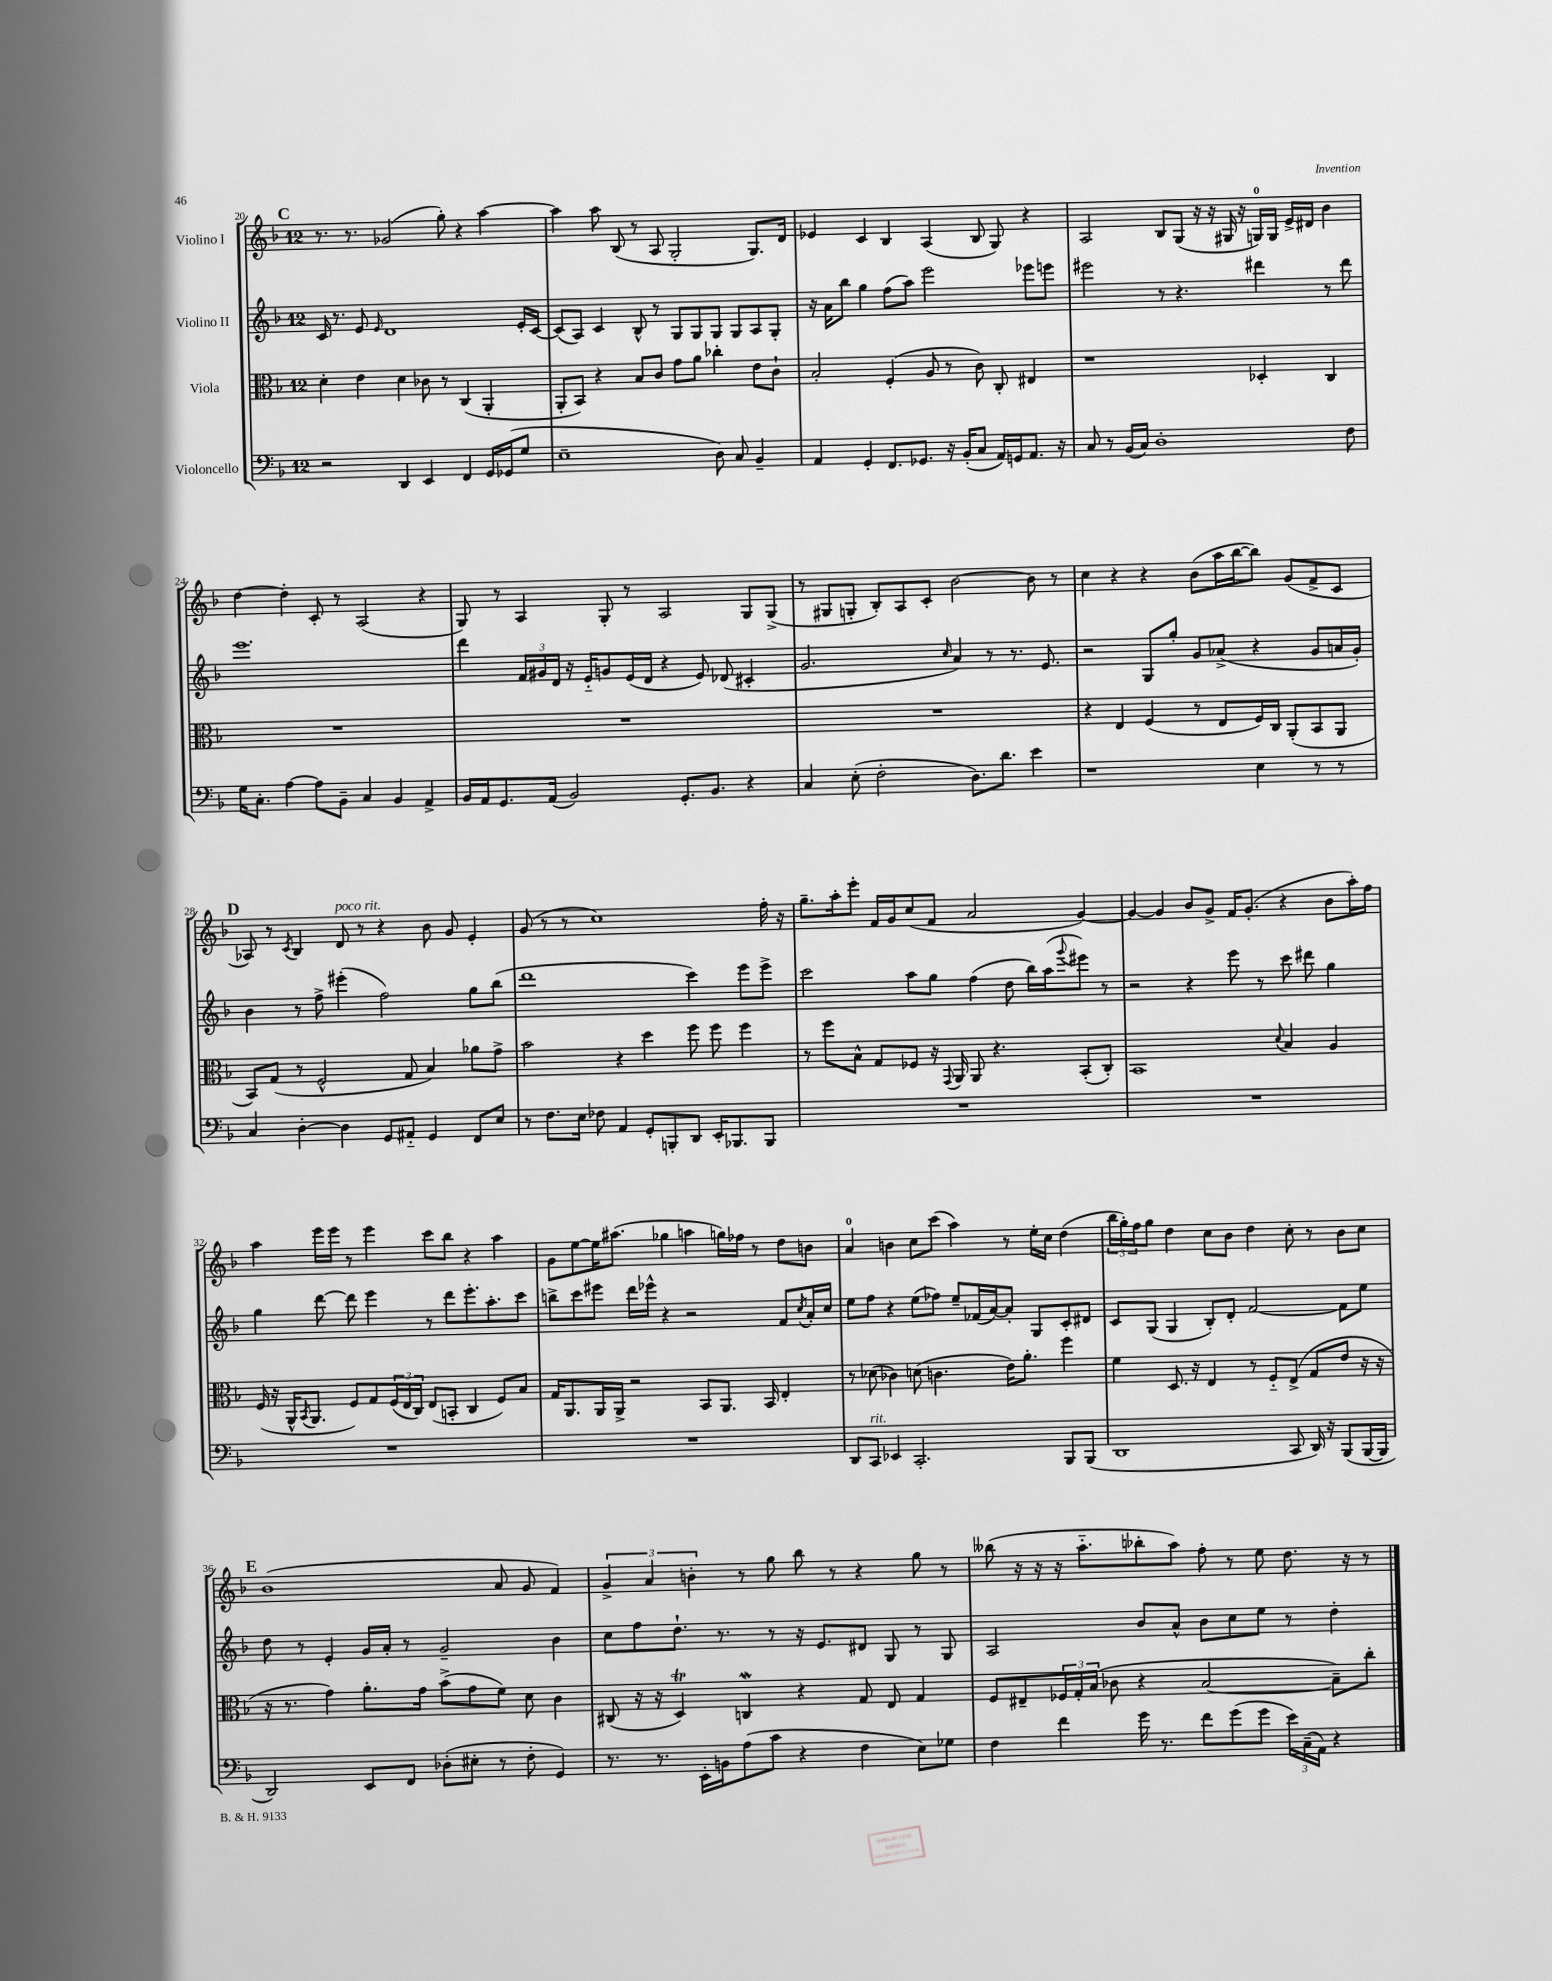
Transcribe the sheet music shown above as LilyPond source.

<<
\new StaffGroup <<
\new Staff = "s0" \with { instrumentName = "Violino I" } {
    \clef treble \key f \major \once \override Staff.TimeSignature.style = #'single-digit \time 12/8
    \mark \markup { \bold "C" } r8. r8. ges'2( g''8-.) r4 a''4~ |
    a''4 a''8 bes8( r8 a8 g2-. g8.) d'16 |
    ees'4 c'4 bes4 a4( bes8 g8) r4 |
    a2 bes8 g8( r16 r16 gis16 r16 g16-0) g16 e'16-> dis'16 bes'4 |
    d''4~ d''4-. c'8-. r8 a2( r4 |
    g8) r8 a4 g8-. r8 a2 g8 g8->( |
    r8 gis8 g8-. bes8-.) a8 c'8-. bes'2~ bes'8 r8 |
    c''4 r4 r4 bes'8( a''16 bes''16~ bes''8) g'8( f'8-> c'8 |
    \mark \markup { \bold "D" } aes8) r8 \acciaccatura { c'8 } bes4 d'8^\markup { \italic "poco rit." } r8 r4 bes'8 g'8 e'4-. |
    g'8( r8 r8 c''1) f''16-. r16 |
    g''8.-- a''16-. e'''8-. f'16 g'16 c''8( f'8 a'2 g'4~) |
    g'4~ g'4 bes'8 g'8-> f'16 g'8.-.( r4 bes'8 a''16-.) f''16 |
    a''4 e'''16 e'''16 r8 e'''4 c'''8 bes''8 r4 a''4 |
    g'8 e''8~ e''16 ais''8.( ges''4 a''4 g''16) fes''16 r8 d''8 b'8 |
    a'4-0 b'4 c''8 c'''8( a''4) r8 e''16-. c''16 d''4( |
    \tuplet 3/2 { bes''16 g''16-.) f''16 } g''8 d''4 c''8 bes'8 d''4 c''8-. r8 bes'8 c''8 |
    \mark \markup { \bold "E" } bes'1( a'8 g'8 f'4) |
    \tuplet 3/2 { g'4-> a'4 b'4-. } r8 g''8 bes''8 r8 r4 g''8 r8 |
    beses''8( r16 r16 r16 a''8.-_ bes''8-. a''8) f''8-. r8 e''8 d''8. r16 r8 \bar "|." |
}
\new Staff = "s1" \with { instrumentName = "Violino II" } {
    \clef treble \key f \major \once \override Staff.TimeSignature.style = #'single-digit \time 12/8
    \mark \markup { \bold "C" } c'16 r8. e'8 \grace { e'16 } d'1 e'16-. c'16~ |
    c'8( a8) c'4 bes8-^ r8 g8 g8 g8 g8 a8 g8-. |
    r16 a'16 bes''8 g''4 f''8( a''8) e'''2 ees'''8 e'''8 |
    eis'''2 r8 r4. dis'''4 r8 dis'''8 |
    e'''1. |
    d'''4 \tuplet 3/2 { f'16 gis'16 d'16 } r16 e'16-_ g'8 e'16( d'16 r4 e'8) des'8( cis'4-. |
    g'2. \grace { c''16 } a'4) r8 r8. e'8. |
    r2 g8 g''8-. g'8 aes'8->( r4 g'8 a'16 g'16-.) |
    \mark \markup { \bold "D" } bes'4 r8 f''8-> eis'''4-.( f''2) g''8 bes''8( |
    d'''1 c'''4) e'''8 e'''8-> |
    c'''2 a''8 g''8 f''4( d''8 bes''16) a''16( \appoggiatura { g'''8 } eis'''8) r8 |
    r2 r4 e'''8 r8 c'''8 dis'''8 g''4 |
    g''4 d'''8~ d'''8 e'''4 r8 d'''8 e'''8.-. a''8.-. c'''8 |
    b''8-> c'''8 eis'''8 d'''16 ees'''16-^ r4 r2 f'8 \acciaccatura { c''8 } a'16-. c''16 |
    e''8 f''8 r4 e''8( fes''8) e''8-- fes'16( a'16~) a'8-. g8 c'8-. dis'8 |
    c'8 g8( g4 bes8-.) d'8-. f'2~ f'8 e''8 |
    \mark \markup { \bold "E" } d''8 r8 e'4-. g'16 a'16-. r8 g'2-- bes'4 |
    c''8 f''8 d''8.-! r8. r8 r16 e'8. dis'8 g8 r8 g8 |
    a2 bes'8 a'8-^ bes'8 c''8 e''8 r8 d''4-. \bar "|." |
}
\new Staff = "s2" \with { instrumentName = "Viola" } {
    \clef alto \key f \major \once \override Staff.TimeSignature.style = #'single-digit \time 12/8
    \mark \markup { \bold "C" } d'4-. e'4 d'4 ces'8 r8 c4( a,4-. |
    a,8-. bes,8) r4 bes8 c'8 g'8 a'8 ces''4-. e'8 c'8-! |
    bes2-. f4-.( a8 r8 c'8) c8-. eis4 |
    r1 des4-. c4 |
    R1. |
    R1. |
    R1. |
    r4 e4 f4( r8 e8 f16) c16 a,8-.( bes,8 a,8 |
    \mark \markup { \bold "D" } bes,8) g8( r8 f2-^ g8 bes4) aes'8 g'8-> |
    bes'2 r4 d''4 f''8 f''8 f''4 |
    r8 f''8 bes8-^ g8 fes8 r16 \appoggiatura { g,8 } a,16 a,8 r4. bes,8-.( c8-.) |
    bes,1 \appoggiatura { d'8 } bes4 a4 |
    f16( r16 a,16-^ \acciaccatura { bes,8 } a,8. f8) g8 \tuplet 3/2 { f16( e16 c16) } e8( b,8-. c4 f8) bes8 |
    g16 a,8. a,16 a,16-> r2 bes,8 a,8. bes,16 e4-. |
    r8 des'8( ces'4) d'8( c'4. e'16) a'8.-. f''4 |
    f'4 d8. r16 e4 r8 f8-_ e8->( g8 e'8 r16 r16 |
    \mark \markup { \bold "E" } r16 r8. g'4) a'8.-. g'16 bes'8->( g'8 f'8) d'8 c'4 |
    cis8( r16 r16 d4\trill) c4\mordent r4 g8 e8 g4 |
    f8 eis8-- \tuplet 3/2 { fes16 g16-. bes16( } ces'8 r4 bes2~ bes8--) c''8-. \bar "|." |
}
\new Staff = "s3" \with { instrumentName = "Violoncello" } {
    \clef bass \key f \major \once \override Staff.TimeSignature.style = #'single-digit \time 12/8
    \mark \markup { \bold "C" } r2 d,4 e,4 f,4 g,16 ges,16( g8 |
    e1-- d8) c8 bes,4-- |
    a,4 g,4-. f,8. ges,8. r16 bes,16-.( c8 a,16) g,16 a,8. r16 |
    c8 r8 bes,16( c16) d1-. f8 |
    g16 c8.-. a4~ a8 bes,8-- c4 bes,4 a,4-> |
    bes,16 a,16 g,8. a,16( bes,2) g,8.-. bes,8. r4 |
    c4 e8-.( f2-. d8.) d'8. e'4 |
    r1 e4 r8 r8 |
    \mark \markup { \bold "D" } c4 d4~-. d4 g,8 ais,8-_ g,4 f,8 e8 |
    r8 f8. e16 fes8 a,4 g,8-. b,,8-. d,8 e,16-. bes,,8. bes,,8 |
    R1. |
    R1. |
    R1. |
    R1. |
    d,8 c,8^\markup { \italic "rit." } ees,4 c,2.-. bes,,8 bes,,8( |
    d,1 c,8 d,16) r16 bes,,8( bes,,16~ bes,,16 |
    \mark \markup { \bold "E" } d,2) e,8 f,8 des8-.( eis8-. r8 f8-. g,4) |
    r8. r8. e,16-. b,16 a8( c'8 r4 f4 e8) ges8 |
    f4 f'4 g'16 r8. f'8 g'8( g'8 \tuplet 3/2 { e'16) c16--( a,16) } r4 \bar "|." |
}
>>
>>
\layout { \context { \Score currentBarNumber = #20 } }
